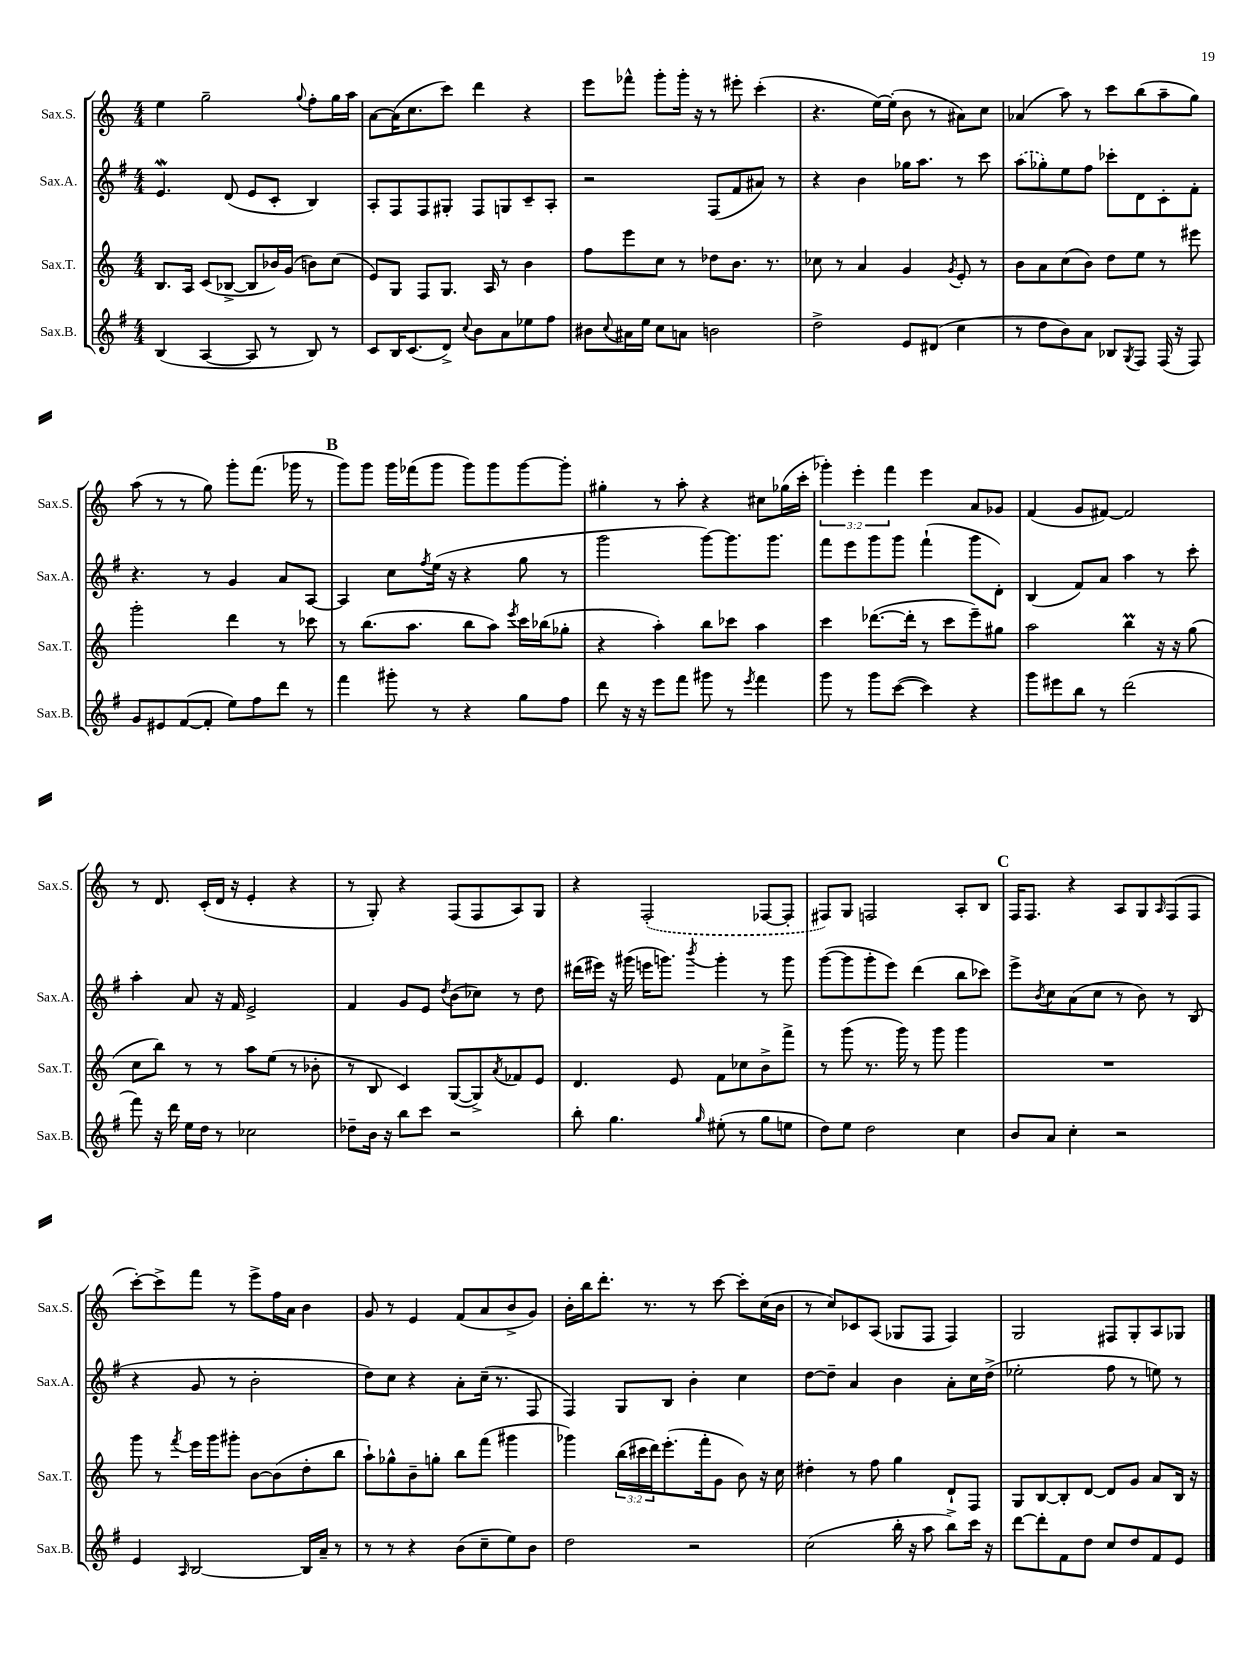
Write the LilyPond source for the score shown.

<<
\new StaffGroup <<
\new Staff = "s0" \with { instrumentName = "Sax.S." shortInstrumentName = "Sax.S." } {
    \clef treble \key c \major \numericTimeSignature \time 4/4 \override Staff.TupletNumber.text = #tuplet-number::calc-fraction-text
    e''4 g''2-- \appoggiatura { g''8 } f''8-. g''16 a''16 |
    a'8~ a'16( c''8. c'''8) d'''4 r4 |
    e'''8 fes'''8-^ g'''8-. g'''16-. r16 r8 eis'''8-. c'''4-.( |
    r4. e''16~) e''16-.( b'8 r8 ais'8) c''8 |
    aes'4( a''8) r8 c'''8 b''8( a''8-- g''8) |
    a''8( r8 r8 g''8) g'''8-. f'''8.( ges'''16 r8 |
    \mark \markup { \bold "B" } g'''8) g'''8 g'''16 fes'''16( g'''8 g'''8) g'''8 g'''8~ g'''8-. |
    gis''4-. r8 a''8-. r4 cis''8 ges''16( c'''16-. |
    \tuplet 3/2 { ges'''4-.) e'''4-. f'''4 } e'''4 a'8 ges'8 |
    f'4( g'8 fis'8~) fis'2 |
    r8 d'8. c'16-.( d'16 r16 e'4-. r4 |
    r8 g8-.) r4 f8( f8 a8) g8 |
    r4 \once \slurDashed f2-.( fes8~ fes8-. |
    fis8) g8 f2 a8-. b8 |
    \mark \markup { \bold "C" } f16 f8. r4 a8 g8 \grace { a16 } f8( f8 |
    c'''8~-.) c'''8-> f'''8 r8 e'''8-> f''16 a'16 b'4 |
    g'8 r8 e'4 f'8( a'8 b'8-> g'8) |
    b'16-. b''16 d'''8.-. r8. r8 c'''8~ c'''8-. c''16( b'16 |
    r8 c''8) ces'8 a8( ges8 f8 f4) |
    g2 fis8 g8-. a8 ges8 \bar "|." |
}
\new Staff = "s1" \with { instrumentName = "Sax.A." shortInstrumentName = "Sax.A." } {
    \clef treble \key g \major \numericTimeSignature \time 4/4
    e'4.\mordent d'8( e'8 c'8-. b4) |
    a8-. fis8 fis8 gis8-. fis8 g8 c'8-- a8-. |
    r2 fis8( fis'8 ais'8) r8 |
    r4 b'4 ges''16 a''8. r8 c'''8 |
    \once \slurDashed a''8( ges''8-.) e''8 fis''8 ces'''8-. d'8 c'8-. fis'8-. |
    r4. r8 g'4 a'8 a8~ |
    \mark \markup { \bold "B" } a4 c''8 \acciaccatura { fis''8 } e''16( r16 r4 g''8 r8 |
    g'''2 g'''8~) g'''8. g'''8. |
    fis'''8 e'''8 g'''8 g'''8 fis'''4-!( g'''8 d'8-.) |
    b4( fis'8) a'8 a''4 r8 c'''8-. |
    a''4-. a'8 r16 fis'16 e'2-> |
    fis'4 g'8 e'8 \acciaccatura { d''8 } b'8( ces''8) r8 d''8 |
    dis'''16( eis'''16) r16 gis'''16( e'''16 g'''8.) \acciaccatura { b'''8 } g'''4-. r8 g'''8 |
    g'''8~( g'''8 g'''8-. e'''8) d'''4( b''8 ces'''8) |
    \mark \markup { \bold "C" } e'''8-> \acciaccatura { b'8 } c''8 a'8( c''8 r8 b'8) r8 b8( |
    r4 g'8 r8 b'2-. |
    d''8) c''8 r4 a'8-. c''16--( r8. fis8 |
    fis4) g8 b8 b'4-. c''4 |
    d''8~ d''8-- a'4 b'4 a'8-. c''16 d''16->( |
    ees''2-. fis''8 r8 e''8) r8 \bar "|." |
}
\new Staff = "s2" \with { instrumentName = "Sax.T." shortInstrumentName = "Sax.T." } {
    \clef treble \key c \major \numericTimeSignature \time 4/4 \override Staff.TupletNumber.text = #tuplet-number::calc-fraction-text
    b8. a16 c'8( bes8~-> bes8 bes'16) g'16( b'8) c''8( |
    e'8) g8 f8 g8. a16 r8 b'4 |
    f''8 e'''8 c''8 r8 des''8 b'8. r8. |
    ces''8 r8 a'4 g'4 \acciaccatura { g'8 } e'8-. r8 |
    b'8 a'8 c''8( b'8) d''8 e''8 r8 eis'''8 |
    g'''2-. d'''4 r8 ces'''8 |
    \mark \markup { \bold "B" } r8 b''8.( a''8. b''8 a''8) \acciaccatura { e'''8 } c'''16 bes''16( ges''8-. |
    r4 a''4-.) b''8 ces'''8 a''4 |
    c'''4 des'''8.~( des'''16-. r8 c'''8 e'''8--) gis''8 |
    a''2 b''4\prall r16 r16 g''8( |
    c''8 b''8) r8 r8 a''8 e''8( r8 bes'8-. |
    r8 b8 c'4) g8~( g8->) \acciaccatura { a'8 } fes'8 e'8 |
    d'4. e'8 f'8 ces''8 b'8-> f'''8-> |
    r8 g'''8( r8. g'''16) r8 g'''8 g'''4 |
    \mark \markup { \bold "C" } R1 |
    g'''8 r8 \acciaccatura { f'''8 } e'''16 g'''16 gis'''8-. b'8~ b'8( d''8-. b''8 |
    a''8-!) ges''8-^ b'8-- g''8-. b''8 f'''8( gis'''4 |
    ges'''4) \tuplet 3/2 { b''16( cis'''16 d'''16) } e'''8.-.( f'''16-. g'8 b'8) r16 c''16 |
    dis''4-. r8 f''8 g''4 d'8-! f8 |
    g8 b8~ b8-. d'8~ d'8 g'8 a'8 b16 r16 \bar "|." |
}
\new Staff = "s3" \with { instrumentName = "Sax.B." shortInstrumentName = "Sax.B." } {
    \clef treble \key g \major \numericTimeSignature \time 4/4
    b4( a4~ a8 r8 b8) r8 |
    c'8 b16 c'8.( d'8->) \appoggiatura { c''8 } b'8 a'8 ees''8 fis''8 |
    bis'8 \appoggiatura { c''8 } ais'16 e''16 c''8 a'8 b'2 |
    d''2-> e'8 dis'8( c''4 |
    r8 d''8 b'8) a'8 bes8 \acciaccatura { g8 } fis8 fis16( r16 fis8) |
    g'8 eis'8 fis'8~( fis'8-. e''8) fis''8 d'''8 r8 |
    \mark \markup { \bold "B" } fis'''4 gis'''8-. r8 r4 g''8 fis''8 |
    d'''8 r16 r16 e'''8 fis'''8 gis'''8 r8 \acciaccatura { e'''8 } fis'''4 |
    g'''8 r8 g'''8 c'''8~( c'''4) r4 |
    g'''8 eis'''8 b''8 r8 d'''2( |
    fis'''8) r16 d'''16 e''16 d''16 r8 ces''2 |
    des''8-- b'16 r16 b''8 c'''8 r2 |
    b''8-. g''4. \grace { g''16 } eis''8-.( r8 g''8 e''8 |
    d''8) e''8 d''2 c''4 |
    \mark \markup { \bold "C" } b'8 a'8 c''4-. r2 |
    e'4 \grace { a16 } b2~ b16 a'16-- r8 |
    r8 r8 r4 b'8( c''8-- e''8) b'8 |
    d''2 r2 |
    c''2( b''16-. r16 a''8 b''8->) c'''16 r16 |
    d'''8~ d'''8-. fis'8 d''8 c''8 d''8 fis'8 e'8 \bar "|." |
}
>>
>>
\layout { \context { \Score \remove "Bar_number_engraver" } }
